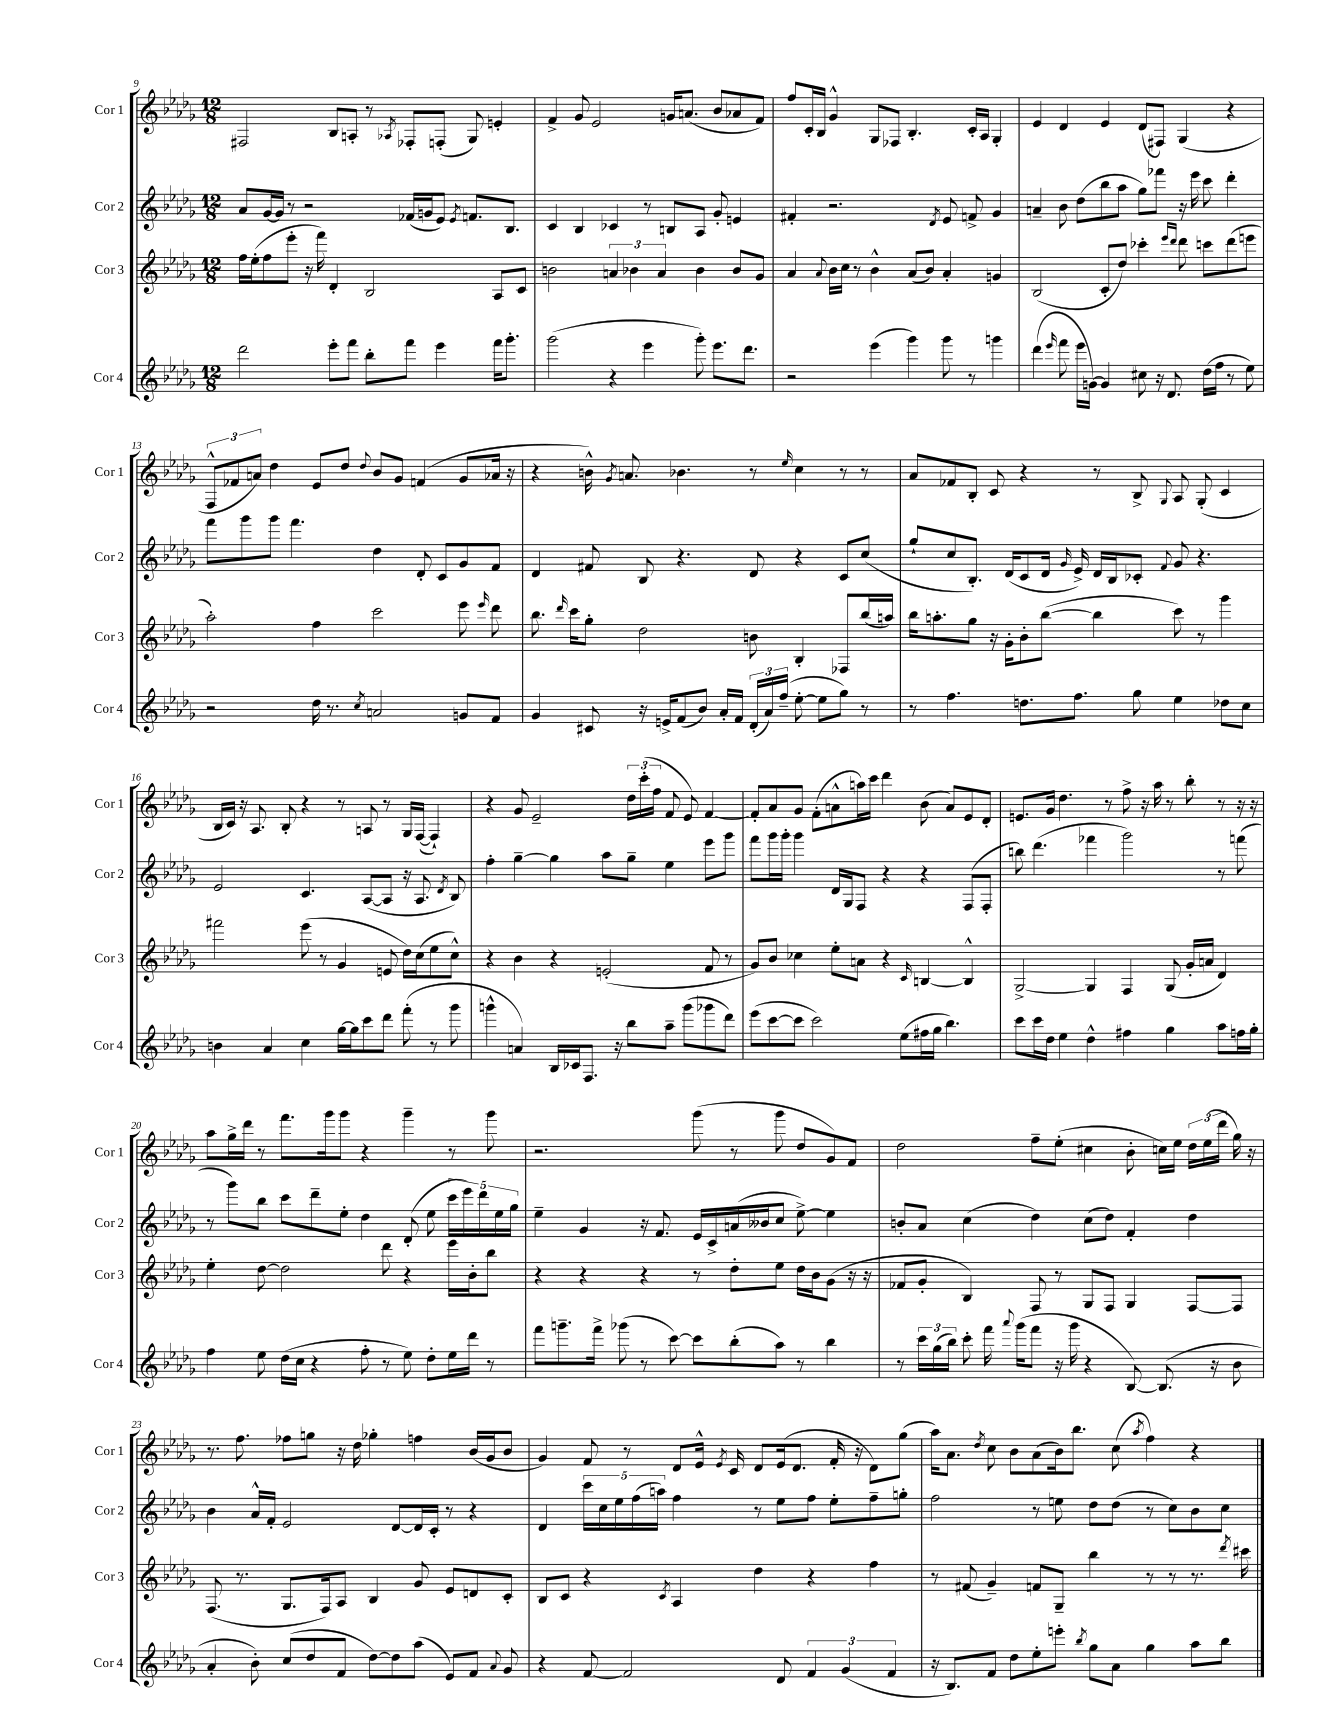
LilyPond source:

<<
\new StaffGroup <<
\new Staff = "s0" \with { instrumentName = "Cor 1" shortInstrumentName = "Cor 1" } {
    \clef treble \key des \major \numericTimeSignature \time 12/8
    \autoBeamOff fis2 bes8[ a8]-. r8 \acciaccatura { aes8 } fes8[-. f8]-.( ges8) e'4-. |
    f'4-> ges'8 ees'2 g'16[ a'8.]( bes'8[ aes'8 f'8]) |
    f''8[ c'16-. bes16] ges'4-^ ges8[ fes8] bes4.-. c'16[-. aes16] ges4-. |
    ees'4 des'4 ees'4 des'8[( fis8]) ges4( r4 |
    \tuplet 3/2 { f8[-^ fes'8 a'8]) } des''4 ees'8[ des''8] \appoggiatura { des''8 } bes'8[ ges'8] f'4( ges'8[ aes'16] r16 |
    r4 b'16-^) \acciaccatura { ges'8 } a'8. bes'4. r8 \grace { ees''16 } c''4 r8 r8 |
    aes'8[ fes'8 bes8]-. c'8 r4 r8 bes8-> \appoggiatura { ges8 } aes8 ges8-.( c'4 |
    bes16[ c'16]) r16 aes8. bes8-. r4 r8 a8 r8 ges16[ f16]~( f4-!) |
    r4 ges'8 ees'2-- \tuplet 3/2 { des''16[ c'''16-.( f''16] } f'8 ees'8) f'4~ |
    f'8[-. aes'8 ges'8] f'8[-.( a'8-^ a''16) c'''16] des'''4 bes'8( a'8[) ees'8 des'8]-. |
    e'8.[ ges'16] des''4. r8 f''8-> r16 aes''16 r8 bes''8-. r8 r16 r16 |
    aes''8[ ges''16-> des'''16] r8 f'''8.[ ges'''16 ges'''8] r4 ges'''4-- r8 ges'''8 |
    r2. ges'''8( r8 ges'''8 des''8[ ges'8) f'8] |
    des''2 f''8[-- ees''8]-.( cis''4 bes'8-. c''16[) ees''16] \tuplet 3/2 { des''16[ ees''16( des'''16] } ges''16) r16 |
    r8. f''8. fes''8[ g''8] r16 des''16 ges''4-. f''4 bes'16[( ges'16 bes'8] |
    ges'4) f'8 r8 des'8[ ees'16]-^ \acciaccatura { ees'8 } c'16 des'8[ ees'16( des'8.] f'16-. r16 des'8[) ges''8]( |
    aes''16[) aes'8.] \acciaccatura { des''8 } c''8 bes'8[ aes'8( bes'16) bes''8.] c''8( \acciaccatura { aes''8 } f''4) r4 \bar "|." |
}
\new Staff = "s1" \with { instrumentName = "Cor 2" shortInstrumentName = "Cor 2" } {
    \clef treble \key des \major \numericTimeSignature \time 12/8
    \autoBeamOff aes'8[ ges'16~ ges'16] r8 r2 fes'16[( g'16 ees'8]) \acciaccatura { ees'8 } f'8.[ bes8.] |
    c'4 bes4 ces'4 r8 b8[ aes8] ges'8-. e'4 |
    fis'4-. r2. \acciaccatura { des'8 } ees'8 f'8-> ges'4 |
    a'4-- bes'8 des''8[( bes''8 aes''8] ges''8[) fes'''8] r16 ees'''16 c'''8 des'''4-. |
    f'''8[ ges'''8 ges'''8] f'''4. des''4 des'8-. c'8[ ges'8 f'8] |
    des'4 fis'8 bes8 r4. des'8 r4 c'8[ c''8]( |
    ges''8[-! c''8 bes8.]-.) des'16[( c'8 des'16] \grace { ges'16 } ees'16->) des'16[ bes16 ces'8]-. \appoggiatura { f'8 } ges'8 r4. |
    ees'2 c'4. aes8[~( aes8] r16 aes8. \acciaccatura { des'8 } bes8) |
    f''4-. ges''4~-- ges''4 aes''8[ ges''8]-- ees''4 ees'''8[ ges'''8] |
    f'''8[ ges'''16 ges'''16]-. ges'''4 des'16[ ges16 f8] r4 r4 f8[( f8]-. |
    b''8) des'''4.( fes'''4 ges'''2) r8 f'''8( |
    r8 ges'''8[) bes''8] c'''8[ des'''8-- ees''8]-. des''4 des'8-.( ees''8 \tuplet 5/4 { c'''16[ ees'''16) des'''16 ees''16 ges''16] } |
    ees''4-- ges'4 r16 f'8. ees'16[ c'16-> a'16( beses'16 c''8] ees''8~->) ees''4 |
    b'8[-. aes'8] c''4( des''4) c''8[( des''8]) f'4-. des''4 |
    bes'4 aes'16[-^ f'16]-. ees'2 des'8[~ des'16 c'16]-. r8 r4 |
    des'4 \tuplet 5/4 { c'''16[ c''16 ees''16 f''16( a''16]) } f''4 r8 ees''8[ f''8] ees''8[-. f''8-- g''8]-. |
    f''2 r8 e''8 des''8[ des''8]( r8 c''8[) bes'8 c''8] \bar "|." |
}
\new Staff = "s2" \with { instrumentName = "Cor 3" shortInstrumentName = "Cor 3" } {
    \clef treble \key des \major \numericTimeSignature \time 12/8
    \autoBeamOff f''16[ ees''16-.( f''8 ees'''8]-. r16 f'''16) des'4-. bes2 aes8[ c'8] |
    b'2 \tuplet 3/2 { a'4 bes'4 a'4 } bes'4 bes'8[ ges'8] |
    aes'4 \appoggiatura { aes'8 } bes'16[ c''16] r8 bes'4-^ aes'8[( bes'8]) aes'4-. g'4 |
    bes2( c'8[-. des''8]) ces'''4-. \grace { ees'''16[ des'''16] } des'''8 c'''8[ des'''8( e'''8] |
    aes''2-.) f''4 c'''2 ees'''8 \grace { ees'''16 } des'''8 |
    bes''8. \grace { des'''16 } c'''16[ ges''8]-. des''2 b'8 bes4-. fes8[ bes''16( a''16]) |
    bes''16[ a''8.-. ges''8] r16 ges'16[-. bes'8-. bes''8]~( bes''4 c'''8) r8 ges'''4 |
    fis'''2 ees'''8( r8 ges'4 e'8 des''16[) c''16( ees''8 c''8]-^) |
    r4 bes'4 r4 e'2-.( f'8 r8 |
    ges'8[) bes'8] ces''4 ees''8[-. a'8] r4 \grace { c'16 } b4~ b4-^ |
    ges2~-> ges4 f4 ges8( ges'16[-. a'16] des'4) |
    ees''4-. des''8~ des''2 des'''8 r4 ees'''16[ bes'16-. bes''8] |
    r4 r4 r4 r8 des''8[-. ees''8] des''16[ bes'16 ges'8]( r16 r16 |
    fes'8[ ges'8]-. bes4) f8 r8 ges8[ f8] ges4 f8[~ f8] |
    f8.( r8. ges8.[ f16) aes8] bes4 ges'8 ees'8[ d'8 c'8]-. |
    bes8[ c'8] r4 \acciaccatura { c'8 } aes4 des''4 r4 f''4 |
    r8 fis'8( ges'4--) f'8[ ges8]-- bes''4 r8 r8 r8. \acciaccatura { des'''8 } cis'''16 \bar "|." |
}
\new Staff = "s3" \with { instrumentName = "Cor 4" shortInstrumentName = "Cor 4" } {
    \clef treble \key des \major \numericTimeSignature \time 12/8
    \autoBeamOff des'''2 ees'''8[-. f'''8] bes''8[-. f'''8] ees'''4 f'''16[ ges'''8.]-. |
    ges'''2( r4 ees'''4 ges'''8-.) ees'''8.[ des'''8.] |
    r2 ees'''4( ges'''4) ges'''8 r8 g'''4 |
    des'''4( \grace { ees'''16 } f'''8 ees'''16[ g'16]~) g'4 cis''8 r16 des'8. des''16[( f''16] r8 ees''8) |
    r2 des''16 r8. \acciaccatura { c''8 } a'2 g'8[ f'8] |
    ges'4 cis'8 r16 e'16[-> f'8( bes'8]) aes'16[-. f'16] \tuplet 3/2 { des'16[-.( aes'16) f''16]--( } ees''8~-. ees''8[ ges''8]) r8 |
    r8 f''4. d''8.[ f''8.] ges''8 ees''4 des''8[ c''8] |
    b'4 aes'4 c''4 ges''16[~ ges''16 c'''8 des'''8] f'''8-.( r8 ges'''8 |
    g'''4-^ a'4) bes16[ ces'16 f8.] r16 bes''8[ aes''8]-- g'''8[( ges'''8 des'''8]) |
    ees'''8[( c'''8~ c'''8] c'''2) ees''8[( fis''16 ges''16] bes''4.) |
    c'''8[ c'''16 des''16] ees''4 des''4-^ fis''4 ges''4 aes''8[ f''16 ges''16]-. |
    f''4 ees''8 des''16[( c''16] r4 f''8-. r8 ees''8) des''8[-. ees''16 des'''16] r8 |
    f'''8[ g'''8.-- f'''16]-> ges'''8( r8 c'''8~) c'''8[ bes''8-.( aes''8]) r8 bes''4 |
    r8 \tuplet 3/2 { c'''16[ ges''16( bes''16]) } c'''8-. f'''16 \appoggiatura { aes'''8 } ges'''16[( f'''8] r16 ges'''16 r4 bes8~) bes8.( r16 bes'8 |
    aes'4-. bes'8-.) c''8[( des''8 f'8] des''8[~) des''8 aes''8]( ees'8[) f'8] \appoggiatura { aes'8 } ges'8 |
    r4 f'8~ f'2 des'8 \tuplet 3/2 { f'4 ges'4( f'4 } |
    r16 bes8.[) f'8] des''8[ ees''8-. e'''8]-. \acciaccatura { bes''8 } ges''8[ aes'8] ges''4 aes''8[ bes''8] \bar "|." |
}
>>
>>
\layout { \context { \Score currentBarNumber = #9 } }
